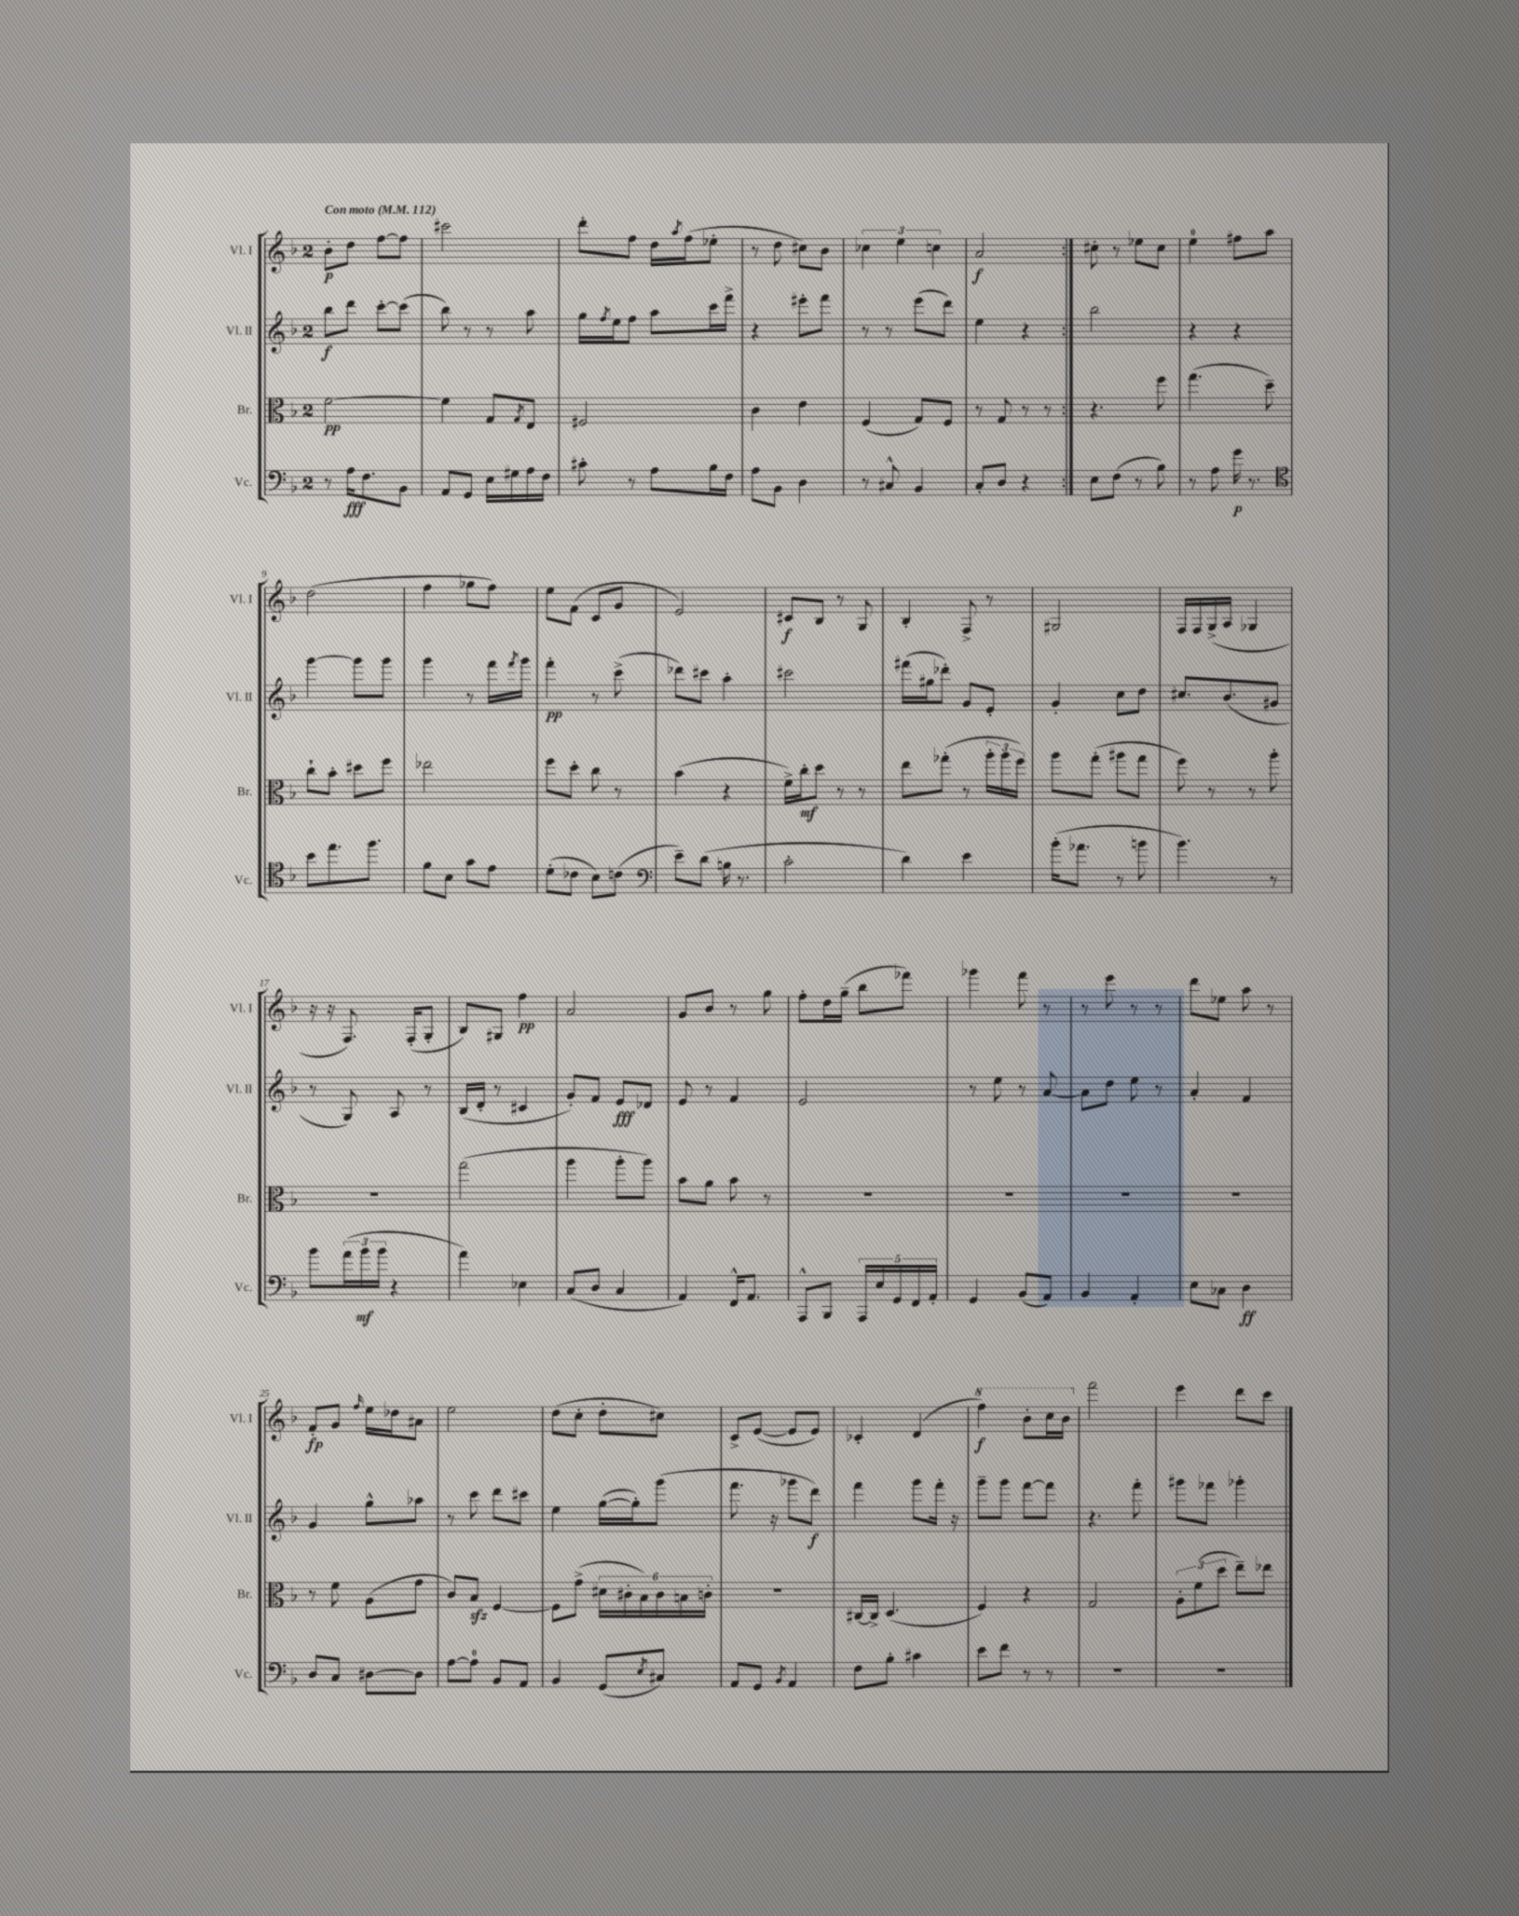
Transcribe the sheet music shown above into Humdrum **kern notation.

**kern	**kern	**kern	**kern
*staff4	*staff3	*staff2	*staff1
*clefF4	*clefC3	*clefG2	*clefG2
*k[b-]	*k[b-]	*k[b-]	*k[b-]
*M2/4	*M2/4	*M2/4	*M2/4
*MM112	*MM112	*MM112	*MM112
8r	[2f	8bb-	8b-'
16A	.	8ddd	8dd
8.F	.	.	.
.	.	[8ccc'	[8ff
8BB-	.	(8ccc]	8ff]
=	=	=	=
8AA	4f]	8bb-)	2ccc#
8GG	.	8r	.
16E	8G	8r	.
16G#	.	.	.
.	8qG	.	.
16A	8E	8aa	.
16F	.	.	.
=	=	=	=
8c#'	2F#	16gg	8ddd'
.	.	8qff	.
.	.	16ee	.
8r	.	8ff	8ff
8A	.	8aa	16dd
.	.	.	8qaa
.	.	.	(16ff
16B-	.	16ccc	8ee-'
16F	.	16fff^	.
=	=	=	=
8A	4c	4r	8r
8BB-	.	.	8dd
4D	4e	8eee#'	8cc#)
.	.	8fff	8b-
=	=	=	=
8r	(4F	8r	6cc-
8C#^^	.	8r	.
.	.	.	6ee
4BB-	8G)	(8eee	.
.	.	.	6cc
.	8F	8ddd)	.
=	=	=	=
8C'	8r	4ee	2a
8D	8G	.	.
4r	8r	4r	.
.	8r	.	.
=:|!	=:|!	=:|!	=:|!
8E	4.r	2bb-	8cc#'
(8F	.	.	8r
8r	.	.	8ee-
8B-)	8ff	.	8cc#
=	=	=	=
8r	(4.gg	4r	4ee
8A	.	.	.
16g	.	4r	8ff#
8.r	.	.	.
.	8dd~)	.	8aa
=	=	=	=
*clefC4	*	*	*
8b-	8cc`	[4ggg	(2dd
8.ee	8b-'	.	.
.	8dd#	8ggg]	.
8.ff	.	.	.
.	8ff	8ggg	.
=	=	=	=
8f	2ee-	4ggg	4ff
8B-	.	.	.
8g	.	8r	8gg-
8e	.	16fff	8ff)
.	.	8qfff	.
.	.	16ggg	.
=	=	=	=
(8d'	8ff	4fff'	8ee
8c-	8dd'	.	(8f
8B-)	8cc	8r	8c
(8c	8r	(8ccc^	8g
=	=	=	=
*clefF4	*	*	*
8e~)	(4b-	8ddd-)	2e)
(8d	.	8ccc#	.
16B	4r	4aa'	.
8.r	.	.	.
=	=	=	=
2c'	16f^)	2ccc#	8c#
.	16cc'	.	.
.	8dd	.	8B-
.	8r	.	8r
.	8r	.	8G
=	=	=	=
4d)	8ee	(16fff#	4B-'
.	.	16gg#	.
.	(8gg-'	8ddd-')	.
4e	8r	8g	8F^
.	24aa'	8e'	8r
.	24aa	.	.
.	24ff)	.	.
=	=	=	=
(16b-'	8aa	4g'	2G#
8.a-	.	.	.
.	(8gg'	.	.
8r	8aa#	8cc	.
8b	8gg	8dd	.
=	=	=	=
4.b-)	8ff)	8.cc#	16F
.	.	.	16F
.	8r	.	(16G^
.	.	(8.b-	16A
.	8r	.	4G-
8r	8aa'	8g#	.
=	=	=	=
8b-	2r	8r	16r
.	.	.	16r
(24a	.	8G)	8.F)
24b-	.	.	.
24b-	.	.	.
4r	.	8A	.
.	.	.	(16F'
.	.	8r	8G'
=	=	=	=
4a)	(2gg	(16B-	8B-)
.	.	16d'	.
.	.	8r	8G#
4E-	.	4c#	4ff
=	=	=	=
(8C	4aa	8g')	2a
8D	.	8f	.
4C	8aa'	8e	.
.	8aa)	8d-	.
=	=	=	=
4AA)	8b-	8e	8g
.	8a	8r	8b-
16FF^^	8b-	4f	8r
8.AA	.	.	.
.	8r	.	8gg
=	=	=	=
8AAA^^	2r	2e	8ff'
8BBB-	.	.	16dd
.	.	.	(16gg~
20AAA	.	.	8bb-
20E	.	.	.
20GG	.	.	.
.	.	.	8fff-)
20FF	.	.	.
20AA'	.	.	.
=	=	=	=
4GG	2r	8r	4ggg-
.	.	8ee	.
(8BB-	.	8r	8fff
8AA)	.	[8a	8r
=	=	=	=
4BB-	2r	8a]	8r
.	.	8dd	8eee
4AA'	.	8ee	8r
.	.	8r	8r
=	=	=	=
8E	2r	4a'	8ddd
8C-	.	.	8ee-
4D	.	4f	8aa
.	.	.	8r
=	=	=	=
8D	8r	4g	8f'
8C	8f	.	8g
.	.	.	16qqff
[8D#	(8A	8gg^^	16ee
.	.	.	16dd-
8D#]	8g	8aa-	8a#
=	=	=	=
[8A	8c)	8r	2ee
8A]	8B-	8ccc	.
8BB-	[4F	8ddd	.
8AA	.	8ccc#	.
=	=	=	=
4BB-	8F]	4ee	(8dd
.	(8g^	.	8cc'
(8GG	24d#	([16gg	8dd'
.	24c#'	.	.
.	.	16gg'])	.
.	24B-)	.	.
8qE	.	.	.
8C#)	24c#	(8ggg	8cc#)
.	24B	.	.
.	24c'	.	.
=	=	=	=
8AA	2r	8.fff	8c^
8GG	.	.	([8e
.	.	16r	.
8qBB-	.	.	.
4AA	.	8ggg-	8e]
.	.	8ddd)	8e)
=	=	=	=
8F	[16C#	4fff	4c-'
.	16C#^]	.	.
8B-'	(4.D	.	.
4c#	.	8ggg	(4d
.	.	16fff'	.
.	.	16r	.
=	=	=	=
8e	4F)	8ggg~	4fff)
8f	.	8ggg	.
8r	4r	[8fff	8bb-'
8r	.	8fff]	16ccc
.	.	.	16bb-
=	=	=	=
2r	2G	4.r	2fff
.	.	8fff'	.
=	=	=	=
2r	12A'	8ggg#	4eee
.	(12f	.	.
.	.	8fff-	.
.	12dd	.	.
.	8ee~)	4ggg-'	8ddd
.	8ee-	.	8ccc
==	==	==	==
*-	*-	*-	*-
